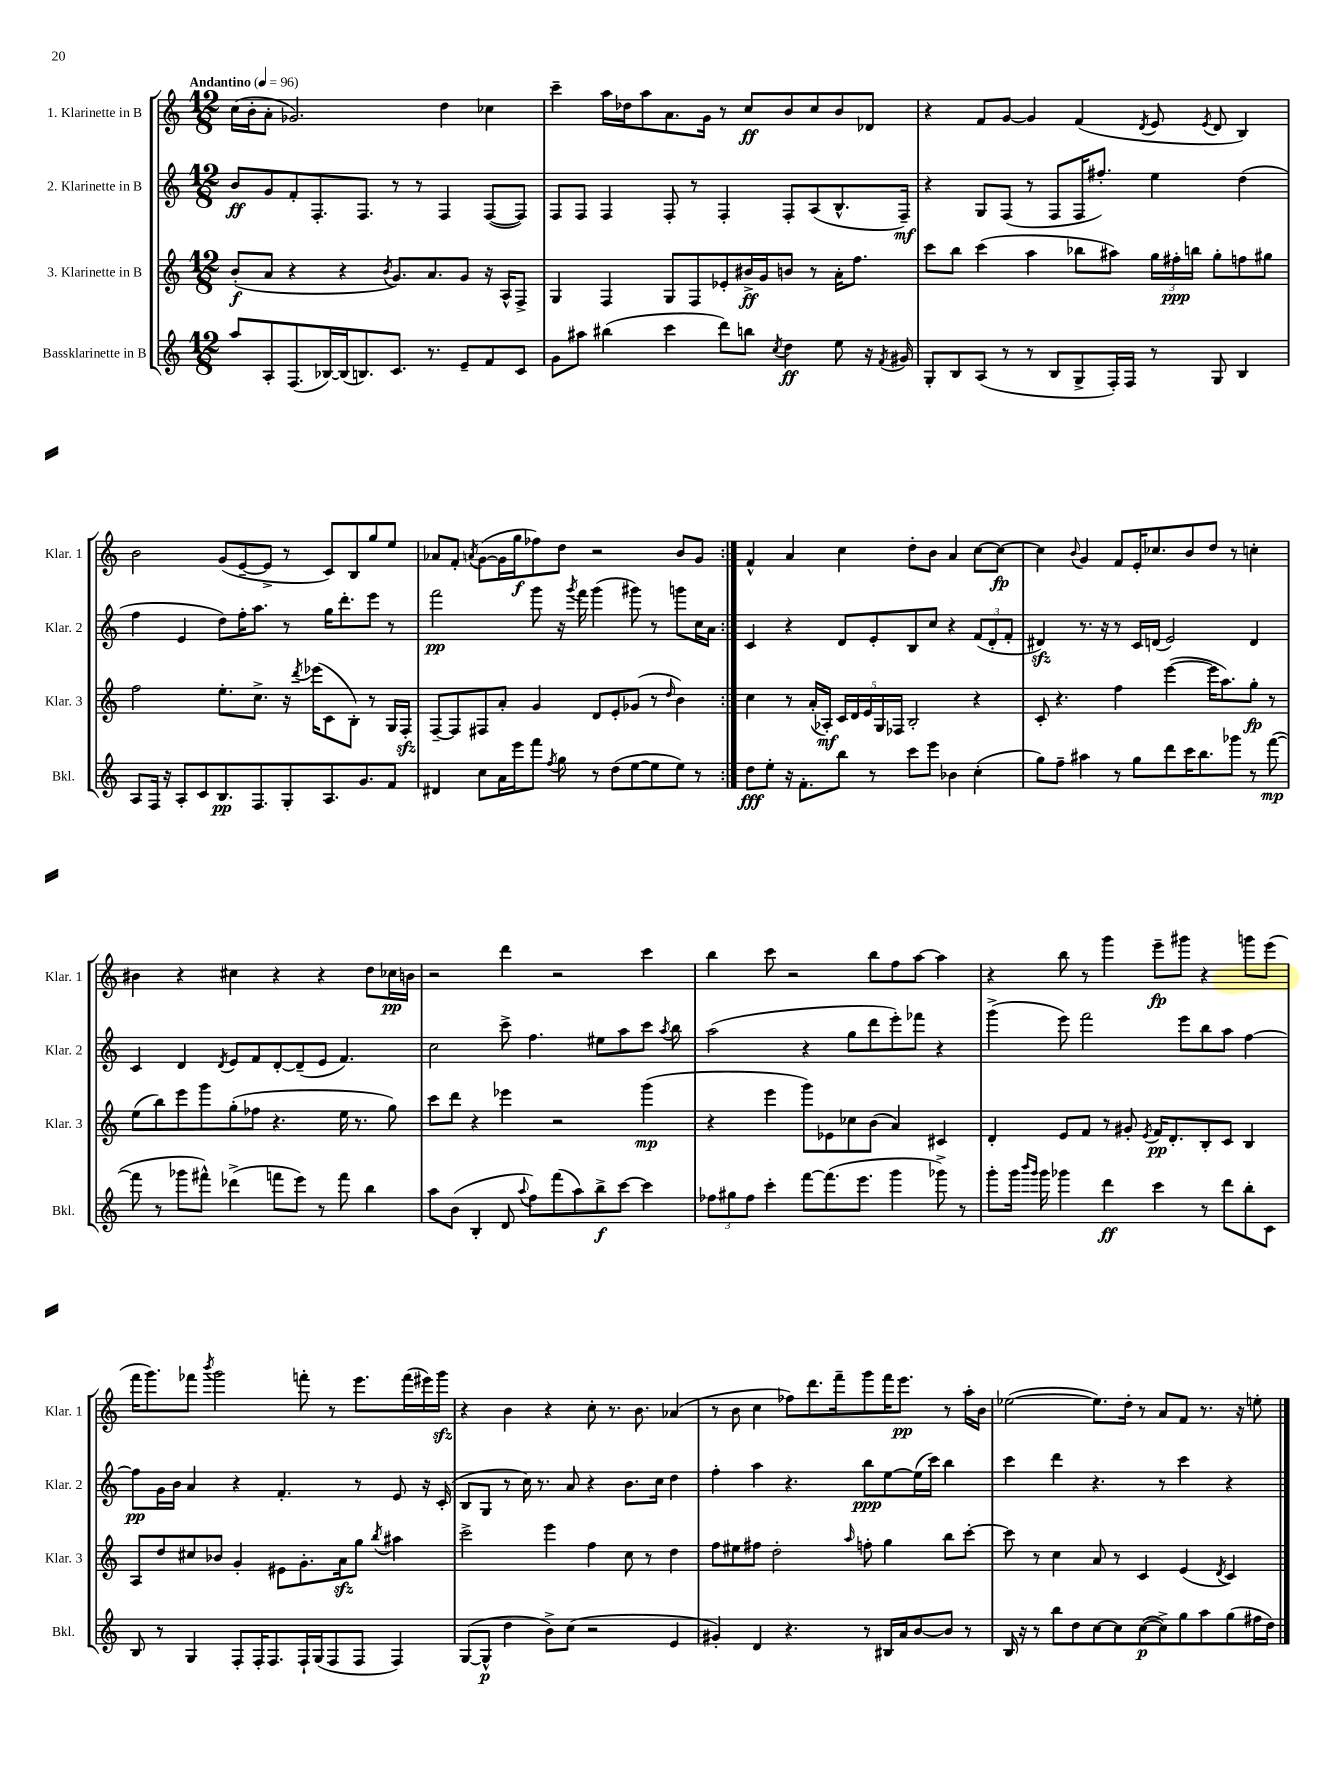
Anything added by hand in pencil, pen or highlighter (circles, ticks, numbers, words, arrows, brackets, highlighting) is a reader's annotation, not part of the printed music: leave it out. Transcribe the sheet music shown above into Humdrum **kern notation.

**kern	**dynam	**kern	**dynam	**kern	**dynam	**kern	**dynam
*part4	*part4	*part3	*part3	*part2	*part2	*part1	*part1
*staff4	*staff4	*staff3	*staff3	*staff2	*staff2	*staff1	*staff1
*I"Bassklarinette in B	*	*I"3. Klarinette in B	*	*I"2. Klarinette in B	*	*I"1. Klarinette in B	*
*I'Bkl.	*	*I'Klar. 3	*	*I'Klar. 2	*	*I'Klar. 1	*
*clefG2	*	*clefG2	*	*clefG2	*	*clefG2	*
*k[]	*	*k[]	*	*k[]	*	*k[]	*
*M12/8	*	*M12/8	*	*M12/8	*	*M12/8	*
*MM96	*	*MM96	*	*MM96	*	*MM96	*
=1	=1	=1	=1	=1	=1	=1	=1
!	!	!	!	!	!	!LO:TX:a:B:t=Andantino	!
8aa/L	.	(8b'/L	f	8b/L	ff	(16cc\LL	.
.	.	.	.	.	.	16b'\J	.
8A'/	.	8a/J	.	8g/	.	8a'\J	.
(8.F/	.	4r	.	8f'/	.	2.g-X/)	.
.	.	.	.	8.F'/	.	.	.
[16B-X/L)	.	.	.	.	.	.	.
(16B-/J]	.	4r	.	.	.	.	.
8.Bn/)	.	.	.	8.F/J	.	.	.
.	.	8qb/	.	.	.	.	.
8.c/J	.	8.g/L)	.	8r	.	.	.
.	.	.	.	8r	.	.	.
8.r	.	8.a/	.	.	.	.	.
.	.	.	.	4F/	.	4dd\	.
8e~/L	.	8g/J	.	.	.	.	.
8f/	.	16r	.	([8F/L	.	4cc-X\	.
.	.	16A^^/KL	.	.	.	.	.
8c/J	.	8F^/J	.	8F/J])	.	.	.
=2	=2	=2	=2	=2	=2	=2	=2
8g\L	.	4G/	.	8F/L	.	4ccc~\	.
8aa#X\J	.	.	.	8F/J	.	.	.
(4bb#X\	.	4F/	.	4F/	.	16aa\LL	.
.	.	.	.	.	.	16dd-X\J	.
.	.	.	.	.	.	8aa\	.
4ccc\	.	8G/L	.	8F'/	.	8.a\	.
.	.	8F/	.	8r	.	.	.
.	.	.	.	.	.	16g\Jk	.
8ddd\L)	.	8e-X'/	.	4F'/	.	8r	.
8bbn\J	.	16b#X^/L	ff	.	.	8cc/L	ff
.	.	16g/J	.	.	.	.	.
8qcc/	.	.	.	.	.	.	.
4dd\	ff	8bn/J	.	8F'/L	.	8b/	.
.	.	8r	.	(8A/	.	8cc/	.
8ee\	.	16a'\KL	.	8.B^^/	.	8b/	.
.	.	8.ff\J	.	.	.	.	.
16r	.	.	.	.	.	8d-X/J	.
8qf/	.	.	.	.	.	.	.
16g#X/	.	.	.	16F~/Jk)	mf	.	.
=3	=3	=3	=3	=3	=3	=3	=3
8G'/L	.	8ccc\L	.	4r	.	4r	.
8B/	.	8bb\J	.	.	.	.	.
(8A/J	.	(4ccc\	.	8G/L	.	8f/L	.
8r	.	.	.	(8F/J	.	[8g/J	.
8r	.	4aa\	.	8r	.	4g/]	.
8B/L	.	.	.	8F/L	.	.	.
8G^/	.	8bb-X\L	.	16F/K	.	(4f/	.
.	.	.	.	8.ff#X'/J)	.	.	.
16F'/L)	.	8aa#X\J)	.	.	.	.	.
16F/JJ	.	.	.	.	.	.	.
.	.	.	.	.	.	8qd/	.
8r	.	24gg\LL	.	4ee\	.	8e/	.
.	.	24ff#X'\	ppp	.	.	.	.
.	.	24bbn\JJ	.	.	.	.	.
.	.	.	.	.	.	8qe/	.
8G/	.	8gg'\L	.	.	.	8d/	.
4B/	.	8ffn\	.	(4dd\	.	4B/)	.
.	.	8gg#X\J	.	.	.	.	.
!!LO:LB:g=z
=4	=4	=4	=4	=4	=4	=4	=4
8A/L	.	2ff\	.	4ff\	.	2b\	.
16F/Jk	.	.	.	.	.	.	.
16r	.	.	.	.	.	.	.
8A'/L	.	.	.	4e/	.	.	.
8c/	.	.	.	.	.	.	.
8.B/	pp	8.ee'\L	.	8dd\L)	.	(8g/L	.
.	.	.	.	16ff'\K	.	[8e~/	.
8.F/	.	8.cc^\J	.	8.aa\J	.	.	.
.	.	.	.	.	.	8e^/J]	.
8G'/	.	16r	.	8r	.	8r	.
.	.	8qddd/	.	.	.	.	.
.	.	(16eee-X\KL	.	.	.	.	.
8.A/	.	8c\	.	16gg\KL	.	8c/L)	.
.	.	.	.	8.ddd'\	.	.	.
.	.	8B'\J)	.	.	.	8B/	.
8.g/	.	.	.	.	.	.	.
.	.	8r	.	8eee\J	.	8gg/	.
8f/J	.	16G/LL	.	8r	.	8ee/J	.
.	.	16Fzz'/JJ	.	.	.	.	.
=5	=5	=5	=5	=5	=5	=5	=5
4d#X/	.	[8F~/L	.	2fff\	pp	8a-X/L	.
.	.	8F/]	.	.	.	8f'/J	.
.	.	.	.	.	.	8qan/	.
8cc\L	.	8F#X/	.	.	.	([8g\L	.
16a\L	.	8a'/J	.	.	.	16g\L]	.
16eee\J	.	.	.	.	.	16gg\J	f
8fff\J	.	4g/	.	8ggg\	.	8ff-X\)	.
8qff/	.	.	.	.	.	.	.
8gg\	.	.	.	16r	.	8dd\J	.
.	.	.	.	8qggg/	.	.	.
.	.	.	.	16fff\	.	.	.
8r	.	8d/L	.	(4ggg\	.	2r	.
(8dd\L	.	8e'/	.	.	.	.	.
[8ee\	.	(8g-X/J	.	8ggg#X\)	.	.	.
8ee\]	.	8r	.	8r	.	.	.
.	.	16qqdd/	.	.	.	.	.
8ee\J)	.	4b\)	.	8gggn\L	.	8b/L	.
8r	.	.	.	16cc\L	.	8g/J	.
.	.	.	.	16a\JJ	.	.	.
=6:|!	=6:|!	=6:|!	=6:|!	=6:|!	=6:|!	=6:|!	=6:|!
8dd\L	fff	4cc\	.	4c/	.	4f^^/	.
8ee'\J	.	.	.	.	.	.	.
16r	.	8r	.	4r	.	4a/	.
8.f'\L	.	.	.	.	.	.	.
.	.	(16a'/LL	.	.	.	.	.
.	.	16A-X'/JJ)	mf	.	.	.	.
8bb\J	.	20c/LL	.	8d/L	.	4cc\	.
.	.	20d/	.	.	.	.	.
.	.	20e/	.	.	.	.	.
8r	.	.	.	8e'/	.	.	.
.	.	20G/	.	.	.	.	.
.	.	20F-X/JJ	.	.	.	.	.
8ccc\L	.	2B'/	.	8B/	.	8dd'\L	.
8eee\J	.	.	.	8cc/J	.	8b\J	.
4b-X\	.	.	.	4r	.	4a/	.
(4cc'\	.	4r	.	(12f/L	.	[8cc\L	.
.	.	.	.	12d'/	.	.	.
.	.	.	.	.	.	8cc\J_	fp
.	.	.	.	12f'/J	.	.	.
=7	=7	=7	=7	=7	=7	=7	=7
8gg\L)	.	8c'/	.	4d#Xzz/)	.	4cc\]	.
8ff~\J	.	4.r	.	.	.	.	.
.	.	.	.	.	.	8qqb/	.
4aa#X\	.	.	.	8.r	.	4g/	.
.	.	.	.	16r	.	.	.
8r	.	4ff\	.	8r	.	8f/L	.
8gg\L	.	.	.	16c/LL	.	16e'/K	.
.	.	.	.	(16dn/JJ	.	8.cc-X/	.
8ddd\	.	([4eee\	.	2e/)	.	.	.
16ccc\K	.	.	.	.	.	8b/	.
8.bb\	.	.	.	.	.	.	.
.	.	16eee\KL]	.	.	.	8dd/J	.
.	.	8.aa\)	.	.	.	.	.
8ggg-X\J	.	.	.	.	.	8r	.
8r	.	8gg'\J	fp	4d/	.	4ccn'\	.
([8fff\	mp	8r	.	.	.	.	.
!!LO:LB:g=z
=8	=8	=8	=8	=8	=8	=8	=8
8fff\]	.	(8ee\L	.	4c/	.	4b#X\	.
8r	.	8bb\)	.	.	.	.	.
8ggg-X\L	.	8eee\	.	4d/	.	4r	.
8fff#X^^\J)	.	8ggg\	.	.	.	.	.
.	.	.	.	8qd/	.	.	.
(4ddd-X^\	.	(8gg'\	.	8e/L	.	4cc#X\	.
.	.	8ff-X\J	.	8f/	.	.	.
8fffn\L	.	4.r	.	[8d'/	.	4r	.
8eee\J)	.	.	.	(8d~/]	.	.	.
8r	.	.	.	8e/J	.	4r	.
8fff\	.	16ee\	.	4.f/)	.	.	.
.	.	8.r	.	.	.	.	.
4bb\	.	.	.	.	.	8dd\L	.
.	.	8gg\)	.	.	.	16cc-X\L	pp
.	.	.	.	.	.	16bn\JJ	.
=9	=9	=9	=9	=9	=9	=9	=9
8aa\L	.	8ccc\L	.	2cc\	.	2r	.
(8b\J	.	8ddd\J	.	.	.	.	.
4B'/	.	4r	.	.	.	.	.
8d/	.	4eee-X\	.	8ccc^\	.	4ddd\	.
8qqaa/	.	.	.	.	.	.	.
8ff\L)	.	.	.	4.ff\	.	.	.
(8fff\	.	2r	.	.	.	2r	.
8aa\)	.	.	.	.	.	.	.
8bb^\	f	.	.	8ee#X\L	.	.	.
[8ccc\J	.	.	.	8aa\	.	.	.
4ccc\]	.	(4ggg\	mp	8ccc\J	.	4ccc\	.
.	.	.	.	8qaa/	.	.	.
.	.	.	.	8bb\	.	.	.
=10	=10	=10	=10	=10	=10	=10	=10
12ff-X\L	.	4r	.	(2aa\	.	4bb\	.
12gg#X\	.	.	.	.	.	.	.
12ff-\J	.	.	.	.	.	.	.
4ccc'\	.	4eee\	.	.	.	8ccc\	.
.	.	.	.	.	.	2r	.
[8fff\L	.	8ggg\L)	.	4r	.	.	.
(8.fff\]	.	8e-X\	.	.	.	.	.
.	.	8cc-X\	.	8gg\L	.	.	.
8.eee\J	.	.	.	.	.	.	.
.	.	(8b\J	.	8ddd\	.	8bb\L	.
4ggg\	.	4a/)	.	8eee'\)	.	8ff\	.
.	.	.	.	8fff-X\J	.	[8aa\J	.
8ggg-X^\)	.	4c#X/	.	4r	.	4aa\]	.
8r	.	.	.	.	.	.	.
=11	=11	=11	=11	=11	=11	=11	=11
8ggg'\L	.	4d'/	.	(4ggg^\	.	4r	.
16ggg\Jk	.	.	.	.	.	.	.
16qqbbb/LL	.	.	.	.	.	.	.
16qqggg/JJ	.	.	.	.	.	.	.
16ggg\	.	.	.	.	.	.	.
4ggg-X\	.	8e/L	.	8eee\)	.	8bb\	.
.	.	8f/J	.	2fff\	.	8r	.
4ddd\	ff	8r	.	.	.	4ggg\	.
.	.	8g#X'/	.	.	.	.	.
.	.	8qe/	.	.	.	.	.
4ccc\	.	16f/KL	pp	.	.	8eee~\L	fp
.	.	8.d'/	.	.	.	.	.
.	.	.	.	8eee\L	.	8ggg#X\J	.
8r	.	8B'/	.	8bb\	.	4r	.
8ddd\L	.	8c/J	.	8aa\J	.	.	.
8bb'\	.	4B/	.	[4ff\	.	8gggn\L	.
8c\J	.	.	.	.	.	(8eee\J	.
!!LO:LB:g=z
=12	=12	=12	=12	=12	=12	=12	=12
8B/	.	8A/L	.	8ff\L]	pp	16fff\KL	.
.	.	.	.	.	.	8.ggg\)	.
8r	.	8dd/	.	16g\L	.	.	.
.	.	.	.	16b\JJ	.	.	.
4G/	.	8cc#X/	.	4a/	.	8fff-X\J	.
.	.	.	.	.	.	8qbbb/	.
.	.	8b-X/J	.	.	.	2ggg\	.
8F'/L	.	4g'/	.	4r	.	.	.
16F'/K	.	.	.	.	.	.	.
8.F/	.	.	.	.	.	.	.
.	.	8e#X\L	.	4.f'/	.	.	.
16F`/L	.	8.g'\	.	.	.	8fffn'\	.
(16G/J	.	.	.	.	.	.	.
8F/	.	.	.	.	.	8r	.
.	.	16azz\k	.	.	.	.	.
8F/J	.	8gg\J	.	8r	.	8.eee\L	.
.	.	8qbb/	.	.	.	.	.
4F/)	.	4aa#X\	.	8e/	.	.	.
.	.	.	.	.	.	(16fff\L	.
.	.	.	.	16r	.	16eee#X\)	.
.	.	.	.	(16c'/	.	16gggzz\JJ	.
=13	=13	=13	=13	=13	=13	=13	=13
([8G/L	.	2ccc^\	.	8B/L	.	4r	.
8G^^/J]	p	.	.	8G/J	.	.	.
4dd\	.	.	.	8r	.	4b\	.
.	.	.	.	16cc\)	.	.	.
.	.	.	.	8.r	.	.	.
8b^\L)	.	4eee\	.	.	.	4r	.
(8cc\J	.	.	.	8a/	.	.	.
2r	.	4ff\	.	4r	.	8cc'\	.
.	.	.	.	.	.	8.r	.
.	.	8cc\	.	8.b\L	.	.	.
.	.	.	.	.	.	8.b\	.
.	.	8r	.	.	.	.	.
.	.	.	.	16cc\Jk	.	.	.
4e/	.	4dd\	.	4dd\	.	(4a-X/	.
=14	=14	=14	=14	=14	=14	=14	=14
4g#X'/)	.	8ff\L	.	4ff'\	.	8r	.
.	.	8ee#X\	.	.	.	8b\	.
4d/	.	8ff#X\J	.	4aa\	.	4cc\	.
.	.	2dd'\	.	.	.	.	.
4.r	.	.	.	4.r	.	8ff-X\L)	.
.	.	.	.	.	.	8.ddd\	.
.	.	.	.	.	.	16fff~\k	.
.	.	16qqaa/	.	.	.	.	.
8r	.	8ffn'\	.	8bb\L	ppp	8ggg\	.
16B#X/LL	.	4gg\	.	[8ee\	.	16fff\K	.
16a/J	.	.	.	.	.	8.eee\J	pp
[8b/	.	.	.	(16ee\L]	.	.	.
.	.	.	.	16ccc\JJ)	.	.	.
8b/J]	.	8bb\L	.	4bb\	.	8r	.
8r	.	[8ccc'\J	.	.	.	16aa'\LL	.
.	.	.	.	.	.	16b\JJ	.
=15	=15	=15	=15	=15	=15	=15	=15
16B/	.	8ccc\]	.	4ccc\	.	([2ee-X\	.
16r	.	.	.	.	.	.	.
8r	.	8r	.	.	.	.	.
8bb\L	.	4cc\	.	4ddd\	.	.	.
8dd\	.	.	.	.	.	.	.
[8cc\	.	8a/	.	4.r	.	8.ee-\L])	.
8cc\]	.	8r	.	.	.	.	.
.	.	.	.	.	.	16dd'\Jk	.
([8cc\	p	4c/	.	.	.	8r	.
8cc^\])	.	.	.	8r	.	8a/L	.
8gg\	.	(4e/	.	4ccc\	.	8f/J	.
8aa\	.	.	.	.	.	8.r	.
.	.	8qd/	.	.	.	.	.
(8gg\	.	4c/)	.	4r	.	.	.
.	.	.	.	.	.	16r	.
16ff#X\L	.	.	.	.	.	8een'\	.
16dd\JJ)	.	.	.	.	.	.	.
==	==	==	==	==	==	==	==
*-	*-	*-	*-	*-	*-	*-	*-
